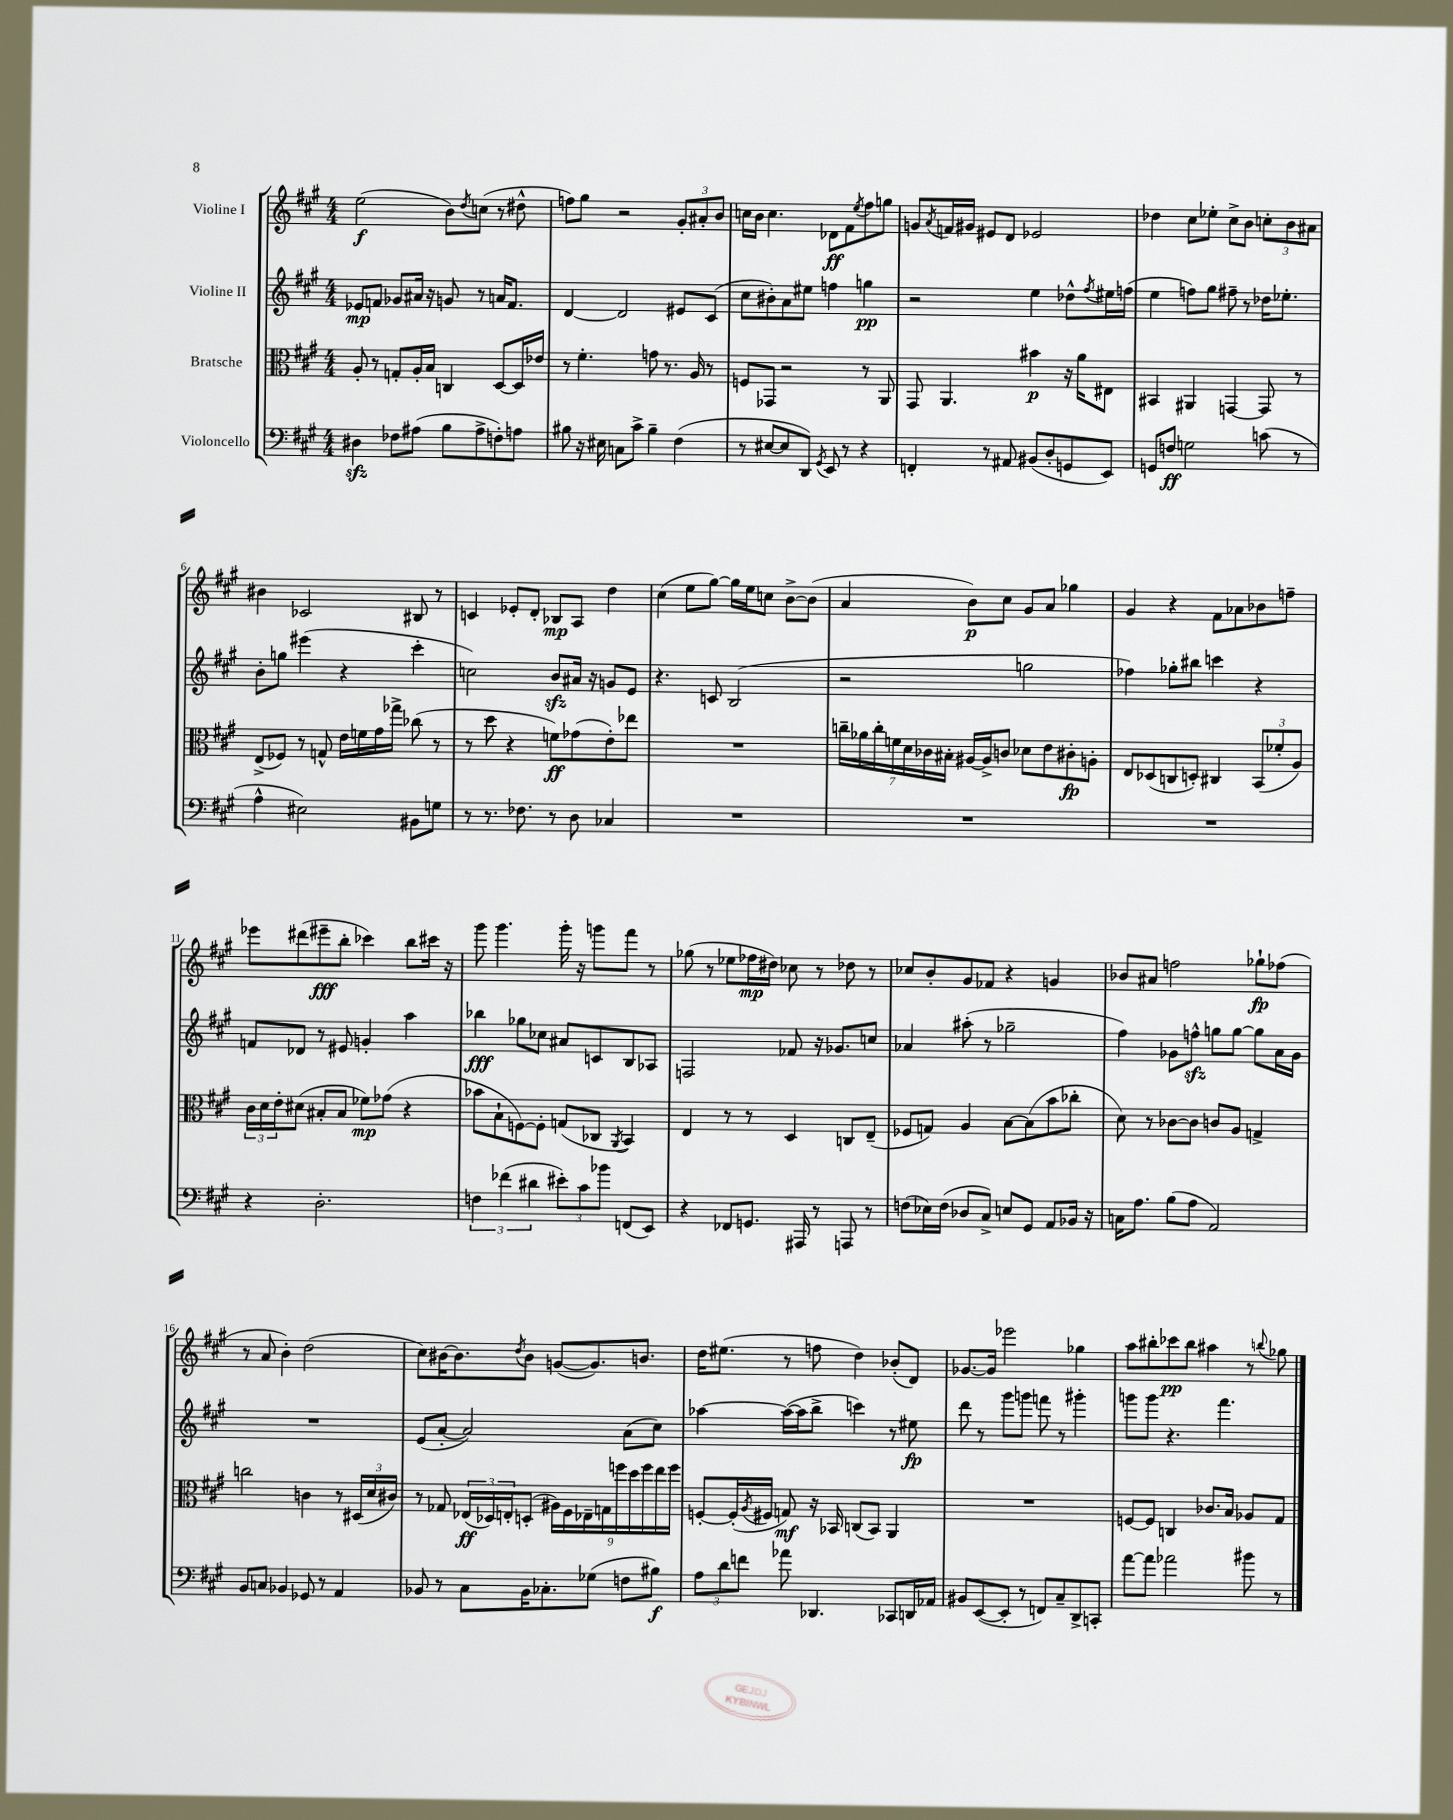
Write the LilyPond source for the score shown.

<<
\new StaffGroup <<
\new Staff = "s0" \with { instrumentName = "Violine I" } {
    \clef treble \key a \major \numericTimeSignature \time 4/4
    e''2\f( b'8) \acciaccatura { d''8 } c''8( r8 dis''8-^ |
    f''8) gis''8 r2 \tuplet 3/2 { gis'8-. ais'8-. b'8 } |
    c''16 b'16 c''4. des'8\ff fis'8 \acciaccatura { e''8 } fis''8 g''8 |
    g'8 \acciaccatura { a'8 } f'16 gis'16 eis'8 d'8 ees'2 |
    des''4 cis''8 ees''8-. cis''8-> b'8 \tuplet 3/2 { c''8-. b'8 ais'8 } |
    bis'4 ces'2 bis8 r8 |
    c'4 ees'8-. d'8-. bes8\mp a8 d''4 |
    cis''4( e''8 gis''8~) gis''16 e''16 c''8 b'8~-> b'8( |
    a'4 b'8\p) cis''8 gis'8 a'8 ges''4 |
    gis'4 r4 fis'8 aes'8 bes'8 f''8-- |
    ees'''8 dis'''8( eis'''8--\fff b''8-. ces'''4) b''8 cis'''16 r16 |
    gis'''8 gis'''4. gis'''16-. r16 g'''8 fis'''8 r8 |
    ges''8( r8 ees''8 fes''16\mp dis''16) ces''8 r8 des''8 r8 |
    ces''8 b'8-. gis'8 fes'8 r4 g'4 |
    bes'8 ais'8 f''2 ges''8-!\fp fes''8( |
    r8 a'8 b'4-.) d''2( |
    cis''8) bis'16~ bis'8. \acciaccatura { d''8 } bis'8 g'8~( g'8.) b'8. |
    d''16 eis''8.( r8 f''8 d''4) bes'8-.( d'8) |
    ges'8.~ ges'16 ees'''2 ges''4 |
    a''8 bis''8-. ces'''8\pp bis''8 ais''4 r8 \appoggiatura { b''8 } ges''8 \bar "|." |
}
\new Staff = "s1" \with { instrumentName = "Violine II" } {
    \clef treble \key a \major \numericTimeSignature \time 4/4
    ees'8\mp f'8 ges'8 ais'16 r16 g'8 r8 a'16 f'8. |
    d'4~ d'2 eis'8 cis'8( |
    cis''8 bis'8-.) a'8 eis''8 f''4 g''4\pp |
    r2 e''4 des''8-^ \acciaccatura { fis''8 } eis''16 f''16( |
    e''4 f''8) gis''8 fis''8-- r8 des''16 ees''8.-. |
    b'8-. g''8 eis'''4( r4 cis'''4-. |
    c''2) b'8\sfz ais'16 r16 g'8 e'8 |
    r4. c'8 b2( |
    r2 g''2 |
    fes''4) ges''8-. bis''8 c'''4 r4 |
    f'8 des'8 r8 eis'8 g'4-. a''4 |
    bes''4\fff ges''8 ces''8 ais'8 c'8 b8 aes8 |
    f2 fes'8 r16 ges'8. c''8 |
    aes'4 ais''8-.( r8 ges''2-- |
    fis''4) ges'8 f''8-^\sfz g''8 g''8~ g''8 a'16 ges'16 |
    R1 |
    e'8( a'8~-. a'2) a'8( cis''8) |
    aes''4~ aes''16~( aes''16 b''8-> c'''4) r8 eis''8\fp |
    d'''8 r8 gis'''8 g'''8 f'''8 r8 gis'''4-. |
    g'''8 g'''8 r4. fis'''4. \bar "|." |
}
\new Staff = "s2" \with { instrumentName = "Bratsche" } {
    \clef alto \key a \major \numericTimeSignature \time 4/4
    a8-. r8 g8-. a16-. b16 c4 d8~ d16 ees'16 |
    r8 fis'4.-. g'8 r8. a16 r8 |
    f8 ges,8 r2 r8 a,8 |
    gis,8 a,4. bis'4\p r16 a'16 eis8 |
    bis,4 ais,4 g,4~ g,8 r8 |
    e8->( fes8) r8 g8-^ e'16 f'16 gis'16 ges''16-> ces''8( r8 |
    r8 d''8 r4 f'8\ff) ges'8( e'8-.) ees''8 |
    R1 |
    \tuplet 7/4 { c''16-- aes'16 c''16-. f'16 d'16 ces'16 bis16-. } ais16~ ais16-> c'8 des'8 e'8 cis'8-.\fp a8-. |
    e8 des8( c8 d8-.) cis4 \tuplet 3/2 { b,8( fes'8-. a8) } |
    \tuplet 3/2 { cis'16 d'16 e'16-. } dis'8( bis8-. bis8 fes'8\mp) ges'8( r4 |
    bes'8 b8-! f8~) f8-. g8( ces8 \acciaccatura { a,8 } b,4) |
    e4 r8 r8 d4 c8 e8--( |
    fes8 g8) a4 b8~ b8( b'8 ces''8-. |
    d'8) r8 ces'8~ ces'8 c'8 a8 g4-> |
    c''2 c'4 r8 \tuplet 3/2 { dis16( d'16 cis'16) } |
    r8 ges8 \tuplet 3/2 { ees16\ff( des16) e16-. } d8-.( \tuplet 9/8 { ais16) fis16 ees16-- g16 f''16 d''16 f''16 e''16 f''16 } |
    f8~-. f16-.( \acciaccatura { a8 } fis16 g8\mf) r16 bes,16 c8( bes,8) a,4 |
    R1 |
    f8~ f8 c4 ces'8. b16 aes8 gis8 \bar "|." |
}
\new Staff = "s3" \with { instrumentName = "Violoncello" } {
    \clef bass \key a \major \numericTimeSignature \time 4/4
    dis4\sfz fes8 ais8( b8 ais8-> f8-.) a8 |
    bis8 r16 eis16 c8 cis'8-> bis4-- fis4( |
    r8 eis8~ eis8 d,8) \acciaccatura { gis,8 } e,8 r8 r4 |
    f,4-. r8 ais,8 bis,8( d8-. g,8 e,8) |
    g,8 f8\ff g2 c'8( r8 |
    a4-^ eis2) bis,8 g8 |
    r8 r8. fes8. r8 d8 ces4 |
    R1 |
    R1 |
    R1 |
    r4 d2.-. |
    \tuplet 3/2 { f4 fes'4( dis'4 } \tuplet 3/2 { eis'8-.) cis'8 bes'8 } f,8( e,8) |
    r4 fes,8 g,8. ais,,16 r8 a,,8 r8 |
    f8( ees16) f16( des8 cis8->) e8 gis,8 a,8 bes,16 r16 |
    c16 a8. b8( a8 a,2) |
    b,8 c8 bes,4 ges,8 r8 a,4 |
    bes,8 r8 cis8 bes,16 ces8.-. ges8( f8 bis8\f) |
    \tuplet 3/2 { a8 d'8 f'8 } aes'8 des,4. ces,8 d,16 aes,16 |
    bis,8 e,8~( e,8-. r8 f,8) cis8-- d,8-> c,8-. |
    a'8~ a'8 aes'2 bis'8 r8 \bar "|." |
}
>>
>>
